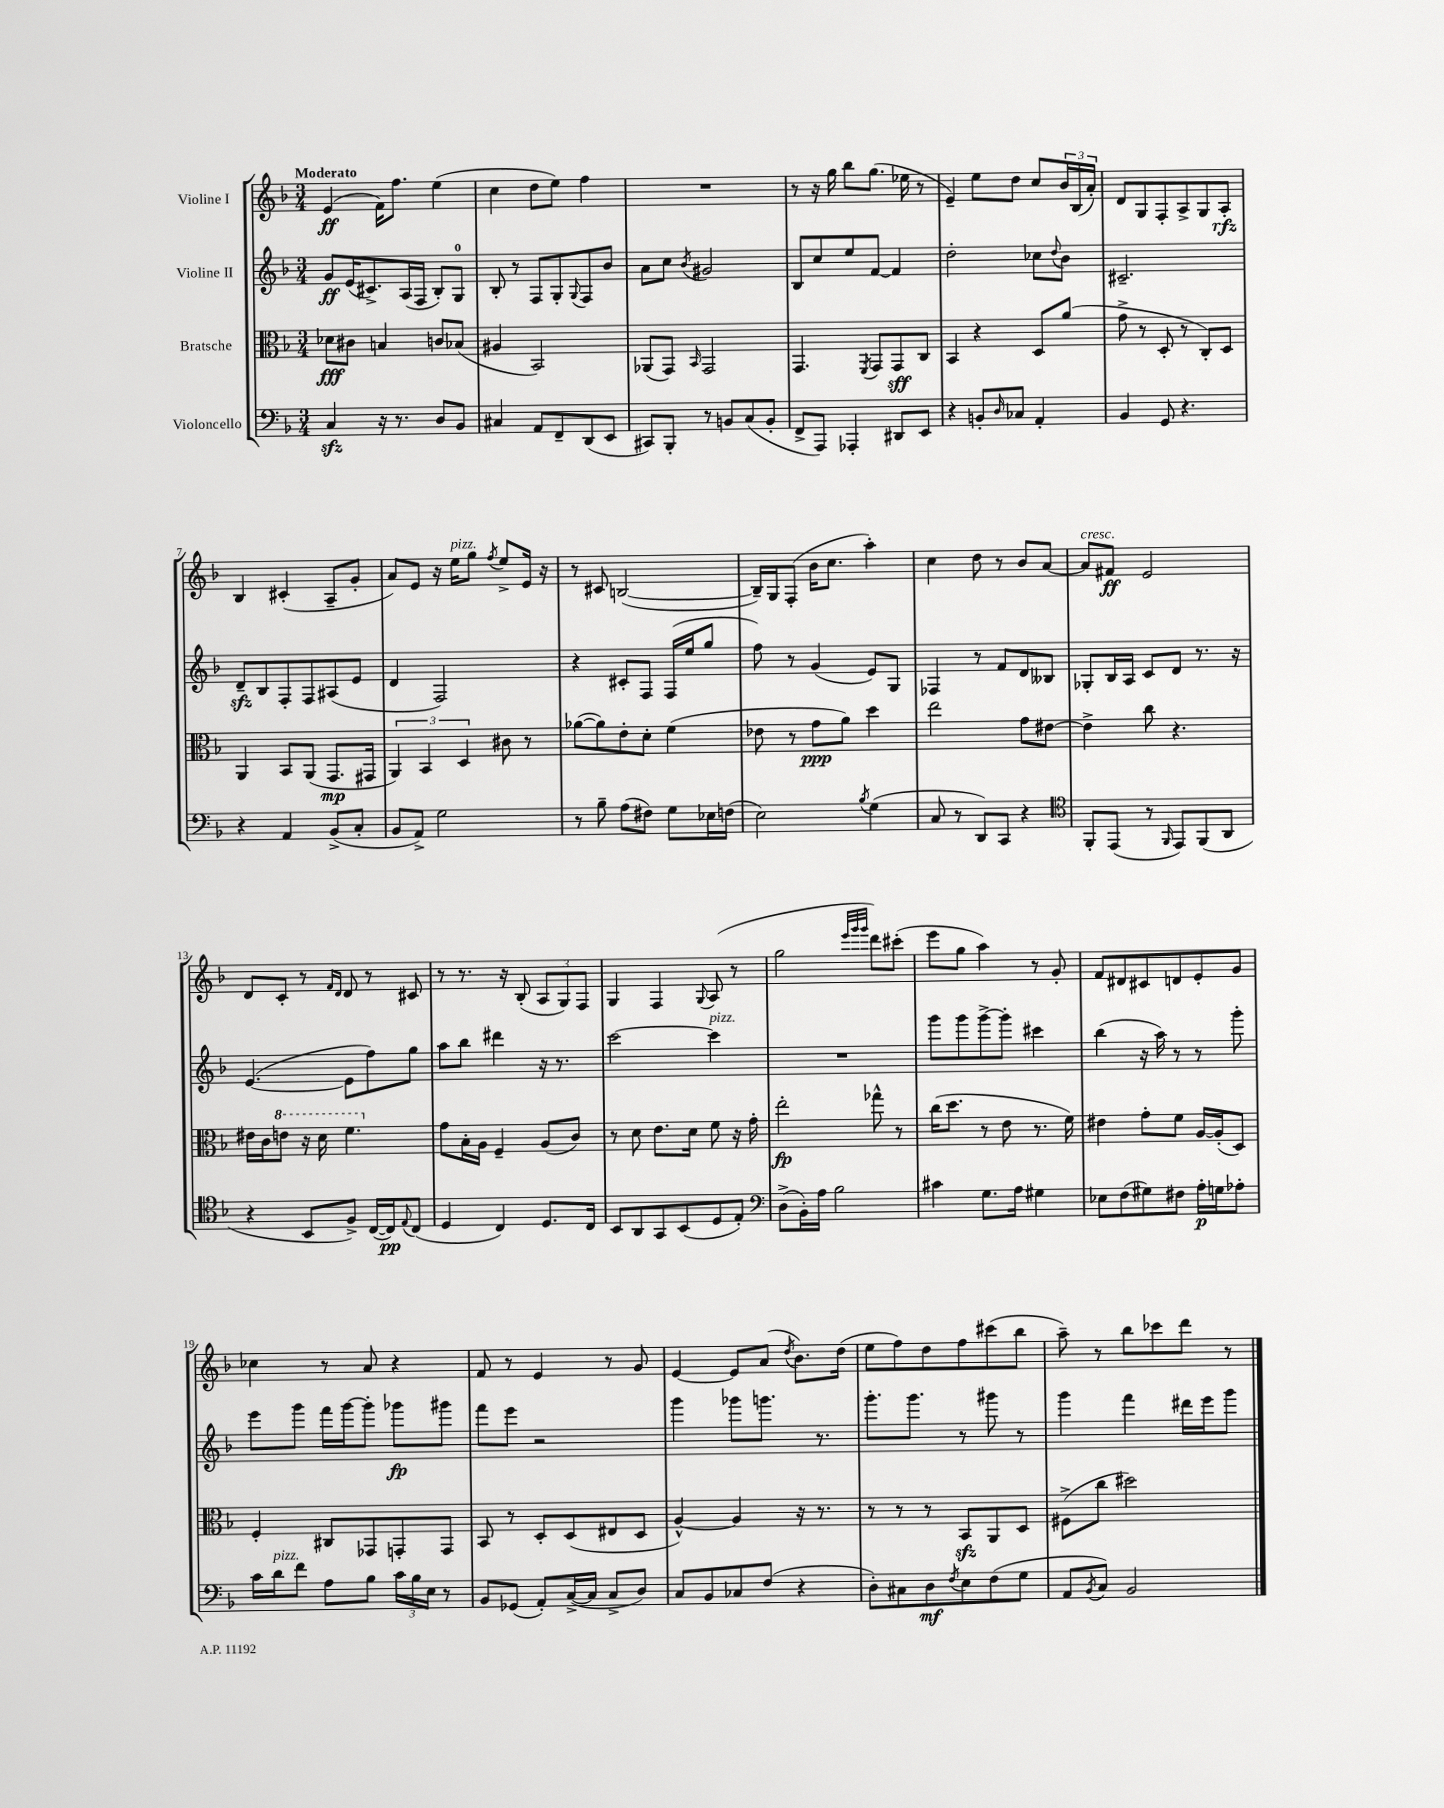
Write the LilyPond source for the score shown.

<<
\new StaffGroup <<
\new Staff = "s0" \with { instrumentName = "Violine I" } {
    \clef treble \key f \major \numericTimeSignature \time 3/4 \tempo "Moderato"
    e'4\ff( f'16) f''8. e''4( |
    c''4 d''8 e''8) f''4 |
    R2. |
    r8 r16 g''16 bes''8 g''8.( ees''16 r8 |
    e'4--) e''8 d''8 c''8 \tuplet 3/2 { bes'16 bes16( a'16-.) } |
    d'8 g8 f8-. a8-> g8 a8-.\rfz |
    bes4 cis'4-.( a8-- g'8-. |
    a'8) e'8 r16 e''16^\markup { \italic "pizz." } g''8 \acciaccatura { f''8 } e''8-> e'16 r16 |
    r8 cis'8 b2~( |
    b16--) g16 f8-.( bes'16 c''8. a''4-.) |
    c''4 d''8 r8 bes'8 a'8~ |
    a'8^\markup { \italic "cresc." } fis'8\ff e'2 |
    d'8 c'8-. r8 \grace { f'16 d'16 } d'8 r8 cis'8 |
    r8 r8. r16 bes8-.( \tuplet 3/2 { a8 g8) f8 } |
    g4 f4 \appoggiatura { g8 } a8( r8 |
    g''2 \grace { e'''32 g'''32 g'''32 } d'''8) cis'''8-.( |
    e'''8 g''8 a''4) r8 g'8-. |
    f'8 dis'8 cis'8 d'8 e'8-. g'8 |
    ces''4 r8 a'8 r4 |
    f'8 r8 e'4 r8 g'8 |
    e'4~ e'8 a'8( \acciaccatura { d''8 } bes'8.) d''16( |
    e''8 f''8) d''8 f''8 cis'''8( bes''8 |
    a''8--) r8 bes''8 ces'''8 d'''8 r8 \bar "|." |
}
\new Staff = "s1" \with { instrumentName = "Violine II" } {
    \clef treble \key f \major \numericTimeSignature \time 3/4
    g'8\ff e'16( cis'8.->) a16( f16 bes8-.) g8-0 |
    bes8-. r8 f8 g8-. \appoggiatura { g8 } f8 bes'8 |
    a'8 c''8 \acciaccatura { bes'8 } gis'2 |
    bes8 c''8 e''8 f'8~ f'4 |
    d''2-. ces''8 \appoggiatura { d''8 } bes'8 |
    cis'2.-- |
    d'8--\sfz bes8 f8-. f8 ais8( e'8 |
    d'4 f2) |
    r4 cis'8-. f8 f16( e''16 g''8 |
    f''8) r8 g'4( e'8) g8 |
    fes4 r8 f'8 d'8 beses8 |
    ges8-. bes16 a16 c'8 d'8 r8. r16 |
    e'4.~( e'8 f''8) g''8 |
    a''8 bes''8 dis'''4 r16 r8. |
    c'''2~ c'''4^\markup { \italic "pizz." } |
    R2. |
    g'''8 g'''8 g'''8~-> g'''8-. cis'''4 |
    bes''4( r16 a''16) r8 r8 g'''8-. |
    e'''8 g'''8 f'''16 g'''16~ g'''8-. ges'''8\fp gis'''8 |
    f'''8 e'''8 r2 |
    g'''4 ges'''8 g'''8. r8. |
    g'''8.-. g'''8. r8 gis'''8 r8 |
    g'''4 f'''4 dis'''16 e'''16 g'''8 \bar "|." |
}
\new Staff = "s2" \with { instrumentName = "Bratsche" } {
    \clef alto \key f \major \numericTimeSignature \time 3/4
    des'8\fff cis'8 b4 c'8 bes8( |
    ais4 bes,2) |
    aes,8( g,8) \grace { bes,16 } g,2 |
    g,4. \acciaccatura { f,8 } g,8 g,8\sff c8 |
    bes,4 r4 d8 a'8( |
    g'8-> r8 d8-. r8 c8-.) d8 |
    a,4 bes,8 a,8( g,8.\mp gis,16 |
    \tuplet 3/2 { a,4) bes,4 d4 } cis'8 r8 |
    aes'8~( aes'8) e'8-. d'8-. f'4( |
    ees'8 r8 g'8\ppp a'8) d''4 |
    e''2 g'8 eis'8~ |
    eis'4-> c''8 r4. |
    eis'16 c'16 \ottava #1 e''!8 r16 d''16 f''4. \ottava #0 |
    g'8 bes16-. a16 f4-- a8( c'8) |
    r8 d'8 e'8. d'16 f'8 r16 g'16-. |
    e''2-.\fp ges''8-^ r8 |
    c''16( d''8. r8 e'8 r8. f'16) |
    eis'4 g'8-. f'8 a16~ a16-.( d8) |
    f4-. cis8 ges,8 g,8-. g,8 |
    bes,8 r8 d8-. d8( eis8 d8 |
    a4~-^) a4 r16 r8. |
    r8 r8 r8 bes,8\sfz a,8 d8 |
    fis8->( c''8 dis''2) \bar "|." |
}
\new Staff = "s3" \with { instrumentName = "Violoncello" } {
    \clef bass \key f \major \numericTimeSignature \time 3/4
    c4\sfz r16 r8. d8 bes,8 |
    cis4 a,8 f,8-- d,8( e,8 |
    cis,8) bes,,8-. r8 b,8 c8( b,8-. |
    f,8-> a,,8) aes,,4-. dis,8 e,8 |
    r4 b,8-. \grace { d16 } ces8 a,4-. |
    bes,4 g,8 r4. |
    r4 a,4 bes,8->( c8-. |
    bes,8 a,8->) g2 |
    r8 bes8-- a8( fis8) g8 ees16 f16( |
    e2) \acciaccatura { bes8 } g4( |
    c8 r8 d,8) c,8 r4 |
    \clef tenor f,8-. e,8( r8 \grace { f,16 } e,8) f,8( a,8 |
    r4 bes,8 f8->) c16~( c16\pp) \appoggiatura { e8 } c8( |
    d4 c4) d8. c16 |
    bes,8 a,8 g,8 bes,8( d8 e8-.) |
    \clef bass d8->( bes,16-.) a16 bes2 |
    cis'4 g8. a16 gis4 |
    ees8 f8( gis8) fis8 a16-.\p g16 aes8-. |
    c'16 d'16^\markup { \italic "pizz." } f'8 a8 bes8 \tuplet 3/2 { c'16 bes16 e16 } r8 |
    bes,8 ges,8( a,8-.) c16~->( c16 c8-> d8) |
    c8 bes,8 ces8 f8( r4 |
    d8-.) cis8 d8\mf \acciaccatura { f8 } e8 f8( g8 |
    a,8 \acciaccatura { bes,8 } c8) bes,2 \bar "|." |
}
>>
>>
